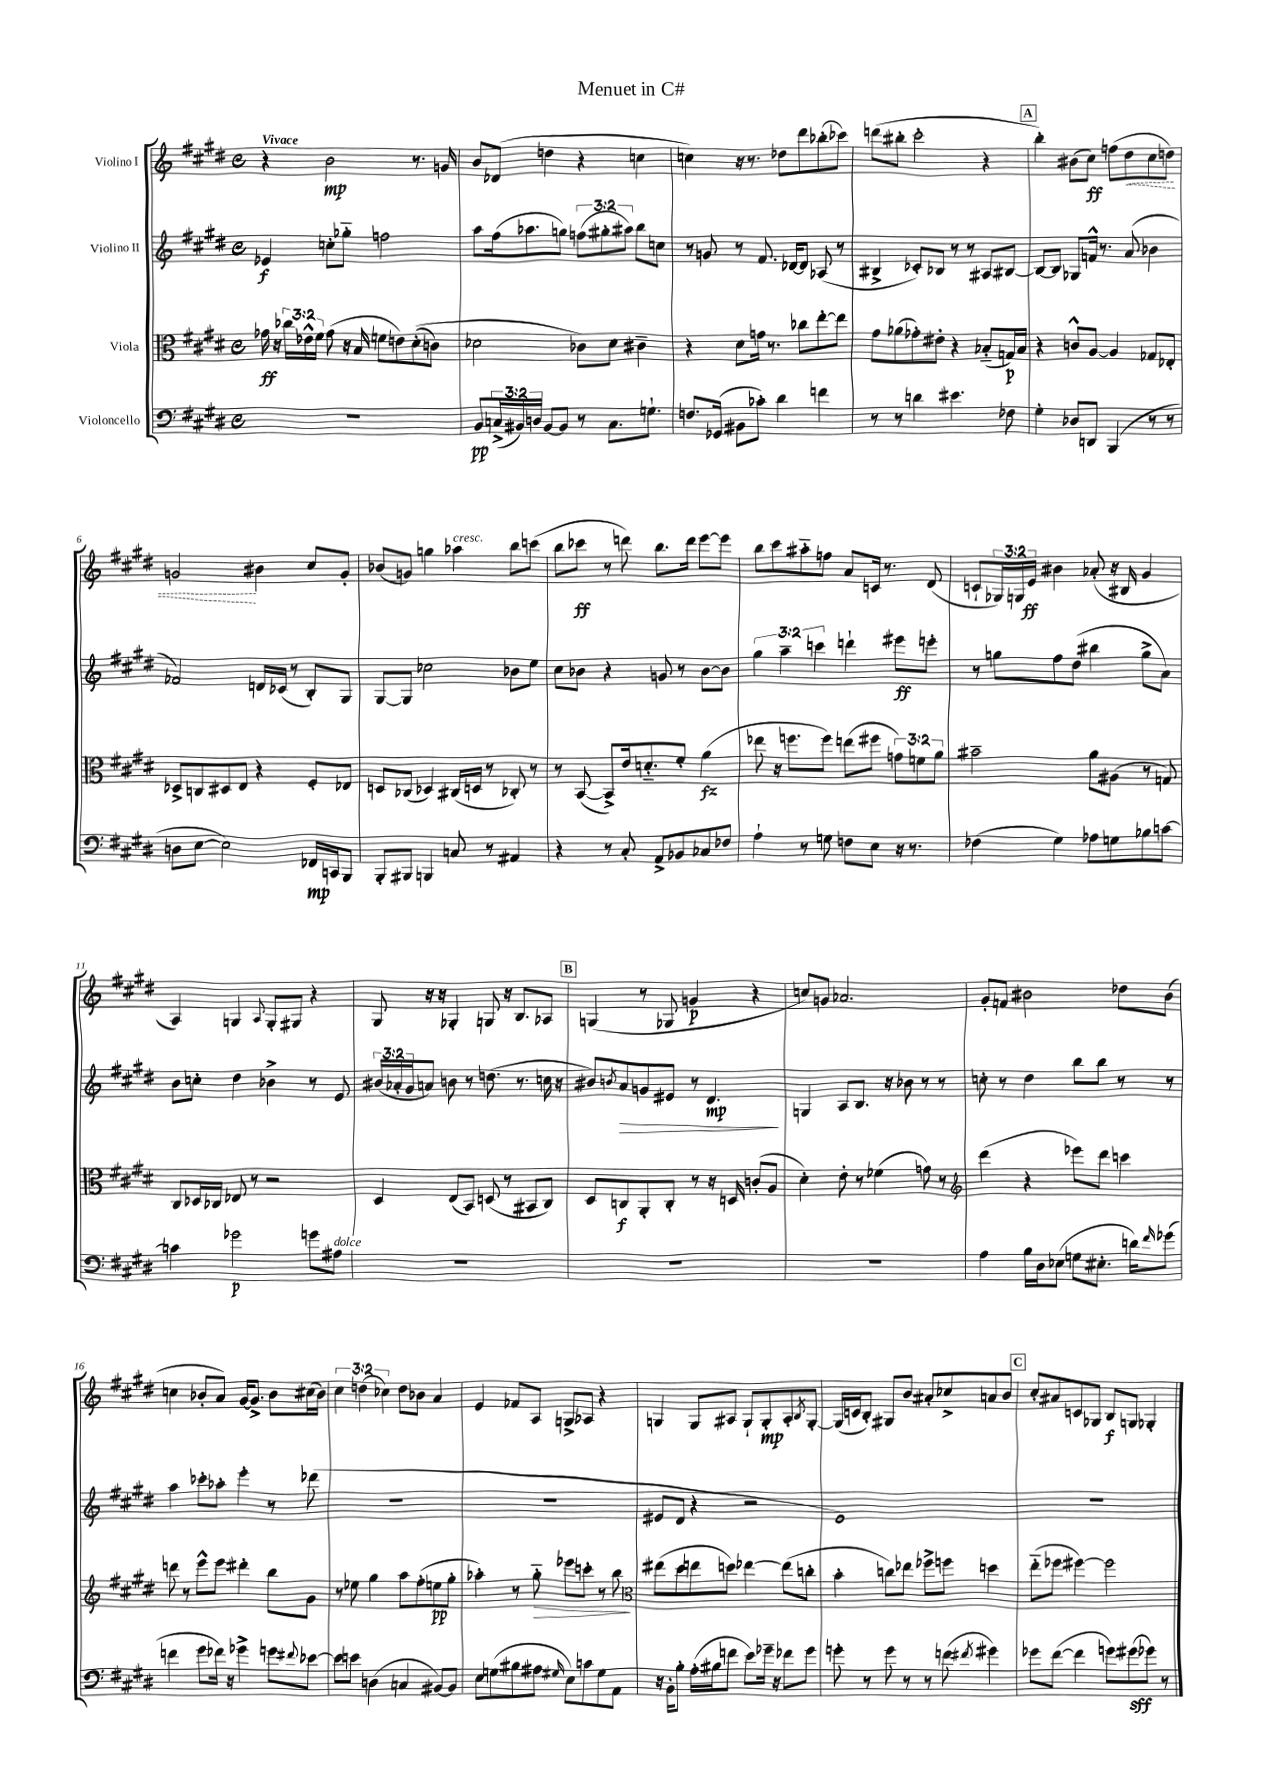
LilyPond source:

\header { title = "Menuet in C#" }
<<
\new StaffGroup <<
\new Staff = "s0" \with { instrumentName = "Violino I" } {
    \clef treble \key e \major \defaultTimeSignature \time 4/4 \override Staff.TupletNumber.text = #tuplet-number::calc-fraction-text \tempo "Vivace"
    r4 b'2\mp r8. g'16 |
    b'8 des'8( d''4 r4 c''4 |
    c''4) r16 r8. des''8 dis'''8 bes''8-.( ces'''8) |
    d'''8( bis''8-. cis'''2-. r4 |
    \mark \markup { \box "A" } b''4-.) bis'8( cis''8\ff) f''8( \once \override Hairpin.style = #'dashed-line dis''8\< cis''8 d''8) |
    g'2\! bis'4 cis''8 g'8-. |
    bes'8( g'8) g''4 aes''4^\markup { \italic "cresc." } b''8 c'''8( |
    b''8 ces'''8\ff r8 d'''8) b''8. d'''16 e'''8~ e'''8 |
    b''8 cis'''8 ais''8-_ f''8 a'8 c'16 r8. dis'8( |
    c'8-! \tuplet 3/2 { ges16) g16 e'16\ff } bis'4 aes'8-.( r16 bis16 gis'4 |
    a4) g4 \appoggiatura { a8 } g8-. gis8 r4 |
    gis8 r16 r16 ges4-. g8 r16 b8. aes8 |
    \mark \markup { \box "B" } g4( r8 ges8 g'4\p r4 |
    c''8) g'8 aes'2. |
    gis'8-. f'8 bis'2 des''8 bis'8( |
    c''4 bes'8-. a'8) gis'16~ gis'8.-> bes'8 cis''16( bes'16) |
    \tuplet 3/2 { cis''4 d''4( ces''4) } d''8 bes'8 a'4 |
    e'4 fes'8 a8 g8-> aes8 r4 |
    g4 g8 ais8 g8-! g8-.\mp ais8-. \acciaccatura { b8 } g8~-. |
    g16( c'16 b8-.) gis8 b'8 ais'8-. ces''8-> a'8 b'8 |
    \mark \markup { \box "C" } cis''8-. ais'8 c'8 ges8 b8\f g8 ges4-. \bar "|." |
}
\new Staff = "s1" \with { instrumentName = "Violino II" } {
    \clef treble \key e \major \defaultTimeSignature \time 4/4 \override Staff.TupletNumber.text = #tuplet-number::calc-fraction-text
    ees'4\f c''8-. ges''8-_ f''2 |
    a''8 fis''16( aes''8. g''8) \tuplet 3/2 { f''8( gis''8-. ais''8) } b''8 c''8 |
    r8 g'8 r8 fis'8. des'16~ des'8 aes8( r8 |
    bis4-> ces'8-.) bes8 r8 r8 ais8 bis8~ |
    \mark \markup { \box "A" } bis8~ bis8 ges8 f'16-^ r8. a'8( bes'4 |
    fes'2) d'16 ces'16( r8 b8-.) gis8 |
    gis8~ gis8 ces''2 bes'8 e''8 |
    cis''8 bes'8 r4 g'8 r8 bes'8~ bes'8 |
    \tuplet 3/2 { gis''4 a''4-- c'''4 } d'''4-! eis'''8\ff e'''8-. |
    r8 g''8 fis''8 dis''8( bis''4 g''8-> a'8) |
    b'8 c''8-. dis''4 bes'4-> r8 e'8 |
    \tuplet 3/2 { bis'16( aes'16-. gis'16 } a'8) b'8 r8 d''8.( r8. c''16 r16 |
    \mark \markup { \box "B" } bis'8) \acciaccatura { b'8 } a'8\> g'8 eis'8 r8 dis'4.\mp\! |
    g4 a8 b8. r16 bes'8 r8 r8 |
    c''8-. r8 dis''4 b''8 b''8 r8 r8 |
    a''4 ces'''8-. aes''8-. e'''4-. r8 des'''8( |
    R1 |
    R1 |
    eis'8 dis'8 r4 r2 |
    e'1) |
    \mark \markup { \box "C" } R1 \bar "|." |
}
\new Staff = "s2" \with { instrumentName = "Viola" } {
    \clef alto \key e \major \defaultTimeSignature \time 4/4 \override Staff.TupletNumber.text = #tuplet-number::calc-fraction-text
    ges'16\ff r16 \tuplet 3/2 { ces''16 ees'16-^ fis'16 } ges'8( r16 b16 f'8 e'8) dis'8-.(\( c'8) |
    des'2 ces'8\) des'8 cis'4-- |
    r4 dis'8 g'16 r8. ces''8 e''8~-. e''8 |
    gis'8 aes'8( ges'8-.) eis'8-. r4 bes8-_( g16\p) bes16 |
    \mark \markup { \box "A" } r4 c'8-^ a8~ a4 ges8 ees8-. |
    des8-> c8 dis8 e8 r4 fis8-. ees8 |
    d8 ces8( des4) cis16( d16 r8 ces8-.) r8 |
    r8 b,8~( b,8->) e'16 d'8.-_ fis'8-. a'4\fz( |
    ees''8 r16 f''8. f''8) e''8( fis''8 \tuplet 3/2 { g'8) f'8 a'8 } |
    bis'2-- a'8 ais8( r8 g8) |
    cis8 des16 ces16 ees8 r8 r2 |
    dis4 e8( b,8) d8( r8 bis,8 cis8) |
    \mark \markup { \box "B" } dis8 c8\f a,8-. c8-. r8 r16 d16 c'8-.( a8 |
    dis'4-.) e'8-. r8 fes'4( g'8) r8 |
    \clef treble dis'''4( r4 ees'''8) dis'''8 c'''4 |
    d'''8 r8 e'''8-^ e'''8 dis'''4-. b''8 gis'8 |
    r8 ees''8 gis''4 a''8 fis''8-.( e''8\pp gis''8-. |
    aes''4-.) r8 gis''8-_\> ees'''8 c'''8-. r8 b''8\! |
    \clef alto eis''8( dis''8 e''8 d''8) ees''4~ ees''8( c''8-. |
    b'4-. c''8) ees''8 fes''8-> f''8 d''4 |
    \mark \markup { \box "C" } e''8-_( fes''8 fis''4~) fis''2 \bar "|." |
}
\new Staff = "s3" \with { instrumentName = "Violoncello" } {
    \clef bass \key e \major \defaultTimeSignature \time 4/4 \override Staff.TupletNumber.text = #tuplet-number::calc-fraction-text
    r1 |
    b,8\pp \tuplet 3/2 { c16->( bis,16) d16 } bis,8~ bis,8 r8 c8. g8.-! |
    f8. ges,16( bis,8 ces'8-.) dis'4 f'4 |
    r8 r8 d'4 eis'4. fes8 |
    \mark \markup { \box "A" } gis4-. des8 d,8 b,,4( r8 r8 |
    d8 e8~ e2) fes,16\mp c,16 b,,8 |
    b,,8-. bis,,8 b,,4 c8 r8 ais,4 |
    r4 r8 cis8-. a,8-> bes,8 ces8 fes8 |
    a4-! r8 g8 f8 e8 r16 r8. |
    fes4( gis4) aes8 g8 bes8 c'8~ |
    c'4 ges'2\p g'8 ais8^\markup { \italic "dolce" } |
    R1 |
    \mark \markup { \box "B" } R1 |
    R1 |
    a4 b16 dis16 ees8( g8 eis8.-. d'16) \grace { fis'16 } ges'8( |
    f'4 gis'8 fes'16) r16 ges'4-> g'8 \appoggiatura { fis'8 } ees'8~ |
    ees'8 e'8 d4( c4 bis,8~) bis,8 |
    e8 g8( bis8 ais8 \grace { gis16 } e8) c'8 gis8 a,8 |
    r16 b,16-. b8-. a16-.( bis16 f'8 e'8) ges'16-- r16 fes'8 ges'8 |
    g'8-. r8 g'8 r8 r8 f'8( \acciaccatura { fis'8 } gis'4) |
    \mark \markup { \box "C" } ges'8 fis'8~( fis'4 g'8) gis'8\sff( ges'8) r8 \bar "|." |
}
>>
>>
